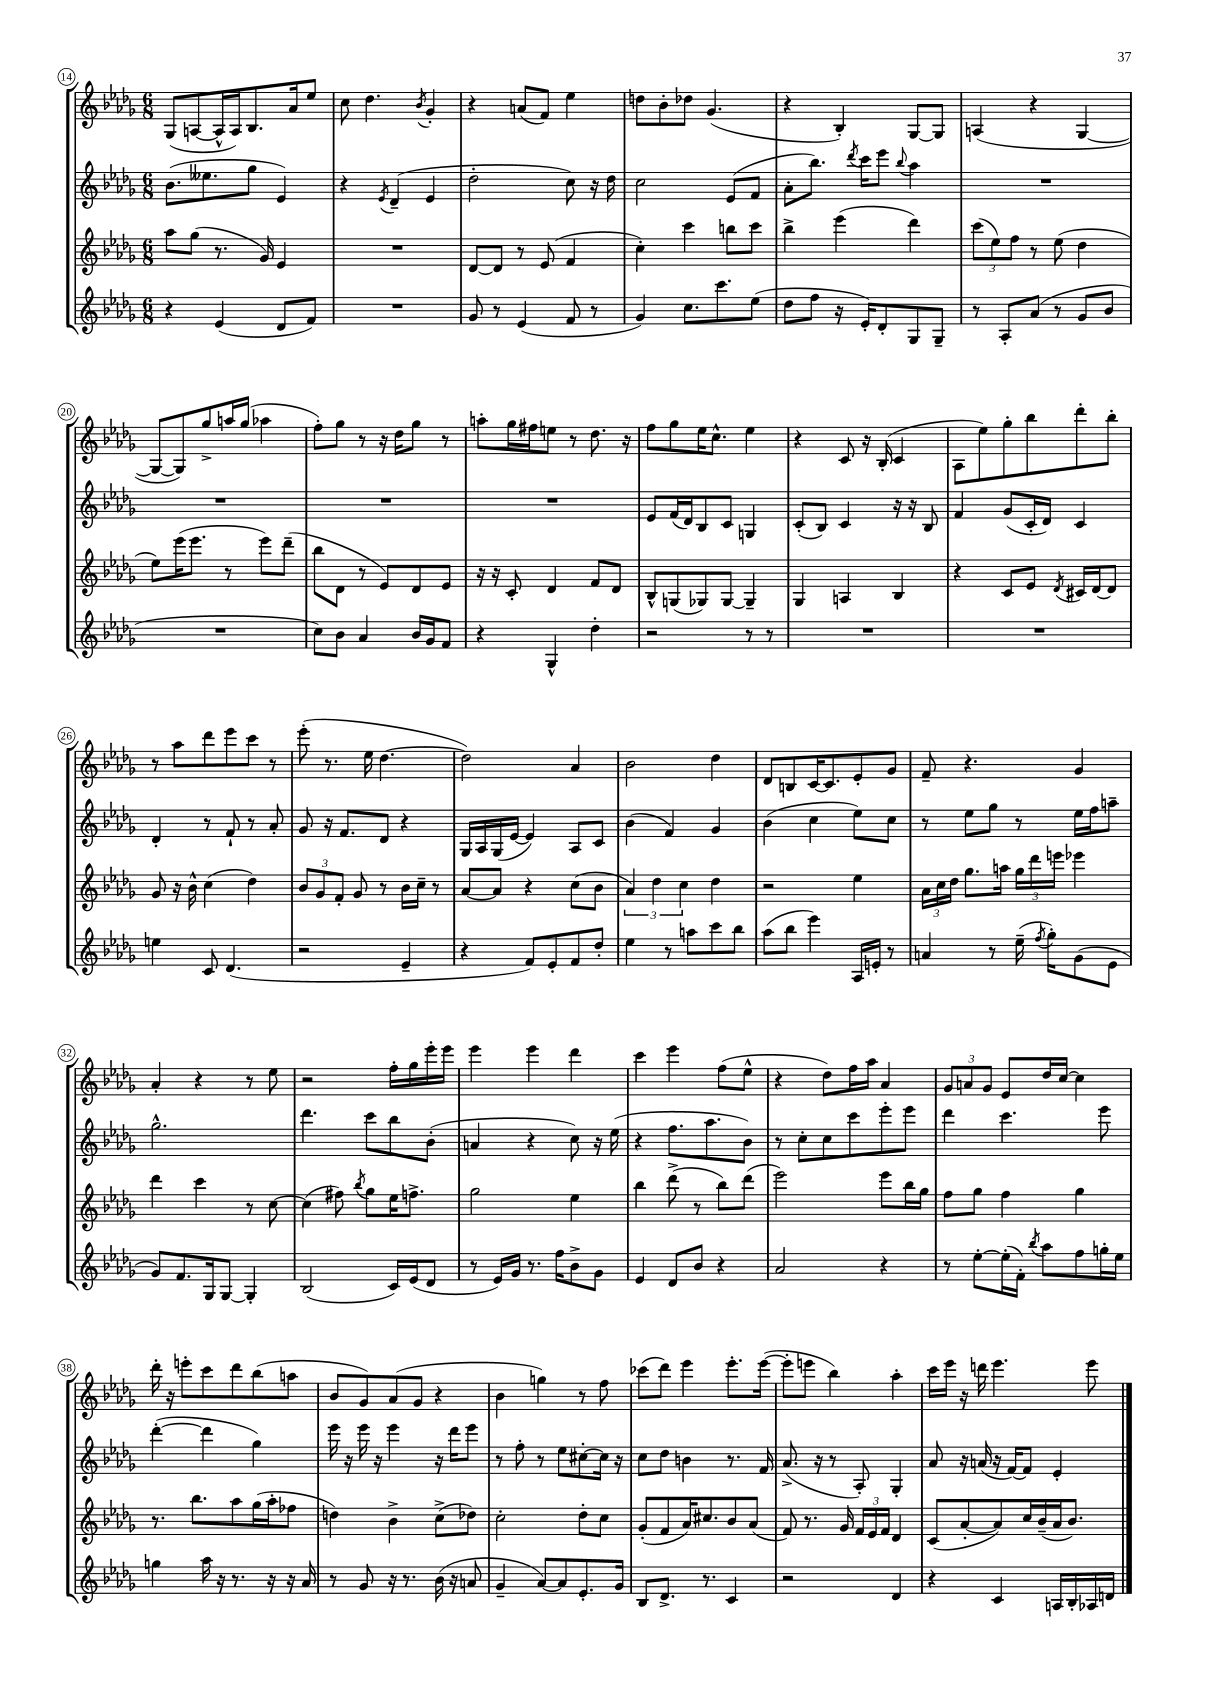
<<
\new StaffGroup <<
\new Staff = "s0" {
    \clef treble \key des \major \numericTimeSignature \time 6/8
    \autoBeamOff ges8[( a8~ a16-^ a16) bes8. aes'16 ees''8] |
    c''8 des''4. \acciaccatura { bes'8 } ges'4-. |
    r4 a'8[( f'8]) ees''4 |
    d''8[ bes'8-. des''8] ges'4.( |
    r4 bes4-.) ges8[~ ges8] |
    a4( r4 ges4~ |
    ges8[~ ges8) ges''8-> a''16 ges''16]( aes''4 |
    f''8[-.) ges''8] r8 r16 des''16[ ges''8] r8 |
    a''8[-. ges''16 fis''16 e''8] r8 des''8. r16 |
    f''8[ ges''8 ees''16 c''8.]-^ ees''4 |
    r4 c'8 r16 bes16-.( c'4 |
    aes8[ ees''8) ges''8-. bes''8 des'''8-. bes''8]-. |
    r8 aes''8[ des'''8 ees'''8 c'''8] r8 |
    ees'''8-.( r8. ees''16 des''4.~ |
    des''2) aes'4 |
    bes'2 des''4 |
    des'8[ b8 c'16~ c'8. ees'8-. ges'8] |
    f'8-- r4. ges'4 |
    aes'4-. r4 r8 ees''8 |
    r2 f''16[-. ges''16 ees'''16-. ees'''16] |
    ees'''4 ees'''4 des'''4 |
    c'''4 ees'''4 f''8[( ees''8]-^ |
    r4 des''8[) f''16 aes''16] aes'4 |
    \tuplet 3/2 { ges'8[ a'8 ges'8] } ees'8[ des''16 c''16]~ c''4 |
    des'''16-. r16 e'''8[-. c'''8 des'''8 bes''8( a''8] |
    bes'8[ ges'8) aes'8( ges'8] r4 |
    bes'4 g''4) r8 f''8 |
    ces'''8[( des'''8]) ees'''4 ees'''8.[-. ees'''16]~( |
    ees'''8[-. e'''8] bes''4) aes''4-. |
    c'''16[ ees'''16] r16 d'''16 ees'''4. ees'''8 \bar "|." |
}
\new Staff = "s1" {
    \clef treble \key des \major \numericTimeSignature \time 6/8
    \autoBeamOff bes'8.[( eeses''8. ges''8] ees'4) |
    r4 \acciaccatura { ees'8 } des'4--( ees'4 |
    des''2-. c''8) r16 des''16 |
    c''2 ees'8[( f'8] |
    aes'8[-. bes''8.]) \acciaccatura { des'''8 } c'''16[ ees'''8] \appoggiatura { bes''8 } aes''4 |
    R2. |
    R2. |
    R2. |
    R2. |
    ees'8[ f'16( des'16) bes8 c'8] g4 |
    c'8[-.( bes8]) c'4 r16 r16 bes8 |
    f'4 ges'8[( c'16-. des'16]) c'4 |
    des'4-. r8 f'8-! r8 aes'8-. |
    ges'8 r16 f'8.[ des'8] r4 |
    ges16[ aes16 ges16( ees'16]~ ees'4) aes8[ c'8] |
    bes'4( f'4) ges'4 |
    bes'4( c''4 ees''8[) c''8] |
    r8 ees''8[ ges''8] r8 ees''16[ f''16 a''8]-- |
    ges''2.-^ |
    des'''4. c'''8[ bes''8 bes'8]-.( |
    a'4 r4 c''8) r16 ees''16( |
    r4 f''8.[ aes''8. bes'8]) |
    r8 c''8[-. c''8 c'''8 ees'''8-. ees'''8] |
    des'''4 c'''4. ees'''8 |
    des'''4~-.( des'''4 ges''4) |
    ees'''16 r16 ees'''16 r16 ees'''4 r16 des'''16[ ees'''8] |
    r8 f''8-. r8 ees''8[ cis''8~-. cis''16] r16 |
    c''8[ des''8] b'4 r8. f'16 |
    aes'8.->( r16 r8 aes8-.) ges4-. |
    aes'8 r16 a'16( r16 f'16[~) f'8] ees'4-. \bar "|." |
}
\new Staff = "s2" {
    \clef treble \key des \major \numericTimeSignature \time 6/8
    \autoBeamOff aes''8[ ges''8]( r8. ges'16) ees'4 |
    R2. |
    des'8[~ des'8] r8 ees'8( f'4 |
    c''4-.) c'''4 b''8[ c'''8] |
    bes''4-> ees'''4( des'''4) |
    \tuplet 3/2 { c'''8[( ees''8) f''8] } r8 ees''8( des''4 |
    ees''8[) ees'''16( ees'''8.] r8 ees'''8[) des'''8]--( |
    bes''8[ des'8] r8 ees'8[) des'8 ees'8] |
    r16 r16 c'8-. des'4 f'8[ des'8] |
    bes8[-^ g8( ges8) ges8]~ ges4-- |
    ges4 a4 bes4 |
    r4 c'8[ ees'8] \acciaccatura { des'8 } cis'16[ des'16~ des'8] |
    ges'8 r16 bes'16-^ c''4( des''4) |
    \tuplet 3/2 { bes'8[ ges'8 f'8]-. } ges'8 r8 bes'16[ c''16]-- r8 |
    aes'8[~ aes'8] r4 c''8[( bes'8] |
    \tuplet 3/2 { aes'4) des''4 c''4 } des''4 |
    r2 ees''4 |
    \tuplet 3/2 { aes'16[ c''16 des''16] } ges''8.[ a''16] \tuplet 3/2 { ges''16[ des'''16 e'''16] } ees'''4 |
    des'''4 c'''4 r8 c''8~ |
    c''4( fis''8) \acciaccatura { bes''8 } ges''8[ ees''16 f''8.]-> |
    ges''2 ees''4 |
    bes''4 des'''8->( r8 bes''8[) des'''8]( |
    ees'''2) ees'''8[ bes''16 ges''16] |
    f''8[ ges''8] f''4 ges''4 |
    r8. bes''8.[ aes''8 ges''16( aes''16-. fes''8] |
    d''4) bes'4-> c''8[->( des''8]) |
    c''2-. des''8[-. c''8] |
    ges'8[-.( f'8 aes'16) cis''8. bes'8 aes'8]( |
    f'8) r8. ges'16 \tuplet 3/2 { f'16[ ees'16 f'16] } des'4 |
    c'8[( aes'8~-. aes'8) c''16 bes'16--( aes'16 bes'8.]) \bar "|." |
}
\new Staff = "s3" {
    \clef treble \key des \major \numericTimeSignature \time 6/8
    \autoBeamOff r4 ees'4( des'8[ f'8]) |
    R2. |
    ges'8 r8 ees'4( f'8 r8 |
    ges'4) c''8.[ c'''8. ees''8]( |
    des''8[ f''8] r16 ees'16[-.) des'8-. ges8 ges8]-- |
    r8 aes8[-. aes'8]( r8 ges'8[ bes'8] |
    R2. |
    c''8[) bes'8] aes'4 bes'16[ ges'16 f'8] |
    r4 ges4-^ des''4-. |
    r2 r8 r8 |
    R2. |
    R2. |
    e''4 c'8 des'4.( |
    r2 ees'4-- |
    r4 f'8[) ees'8-. f'8 des''8]-. |
    ees''4 r8 a''8[ c'''8 bes''8] |
    aes''8[( bes''8] ees'''4) aes16[ e'16]-. r8 |
    a'4 r8 ees''16--( \acciaccatura { f''8 } ges''16[-.) ges'8( ees'8] |
    ges'8[) f'8. ges16 ges8]~ ges4-. |
    bes2( c'16[) ees'16( des'8] |
    r8 ees'16[) ges'16] r8. f''16[ bes'8-> ges'8] |
    ees'4 des'8[ bes'8] r4 |
    aes'2 r4 |
    r8 ees''8[~-. ees''16-.( f'16]-.) \acciaccatura { bes''8 } aes''8[ f''8 g''16-. ees''16] |
    g''4 aes''16 r16 r8. r16 r16 aes'16 |
    r8 ges'8 r16 r8. bes'16( r16 a'8 |
    ges'4-- aes'8[~) aes'8 ees'8.-. ges'16] |
    bes8[ des'8.]-> r8. c'4 |
    r2 des'4 |
    r4 c'4 a16[ bes16-. aes16 d'16] \bar "|." |
}
>>
>>
\layout { \context { \Score currentBarNumber = #14 \override BarNumber.stencil = #(make-stencil-circler 0.1 0.3 ly:text-interface::print) } }
